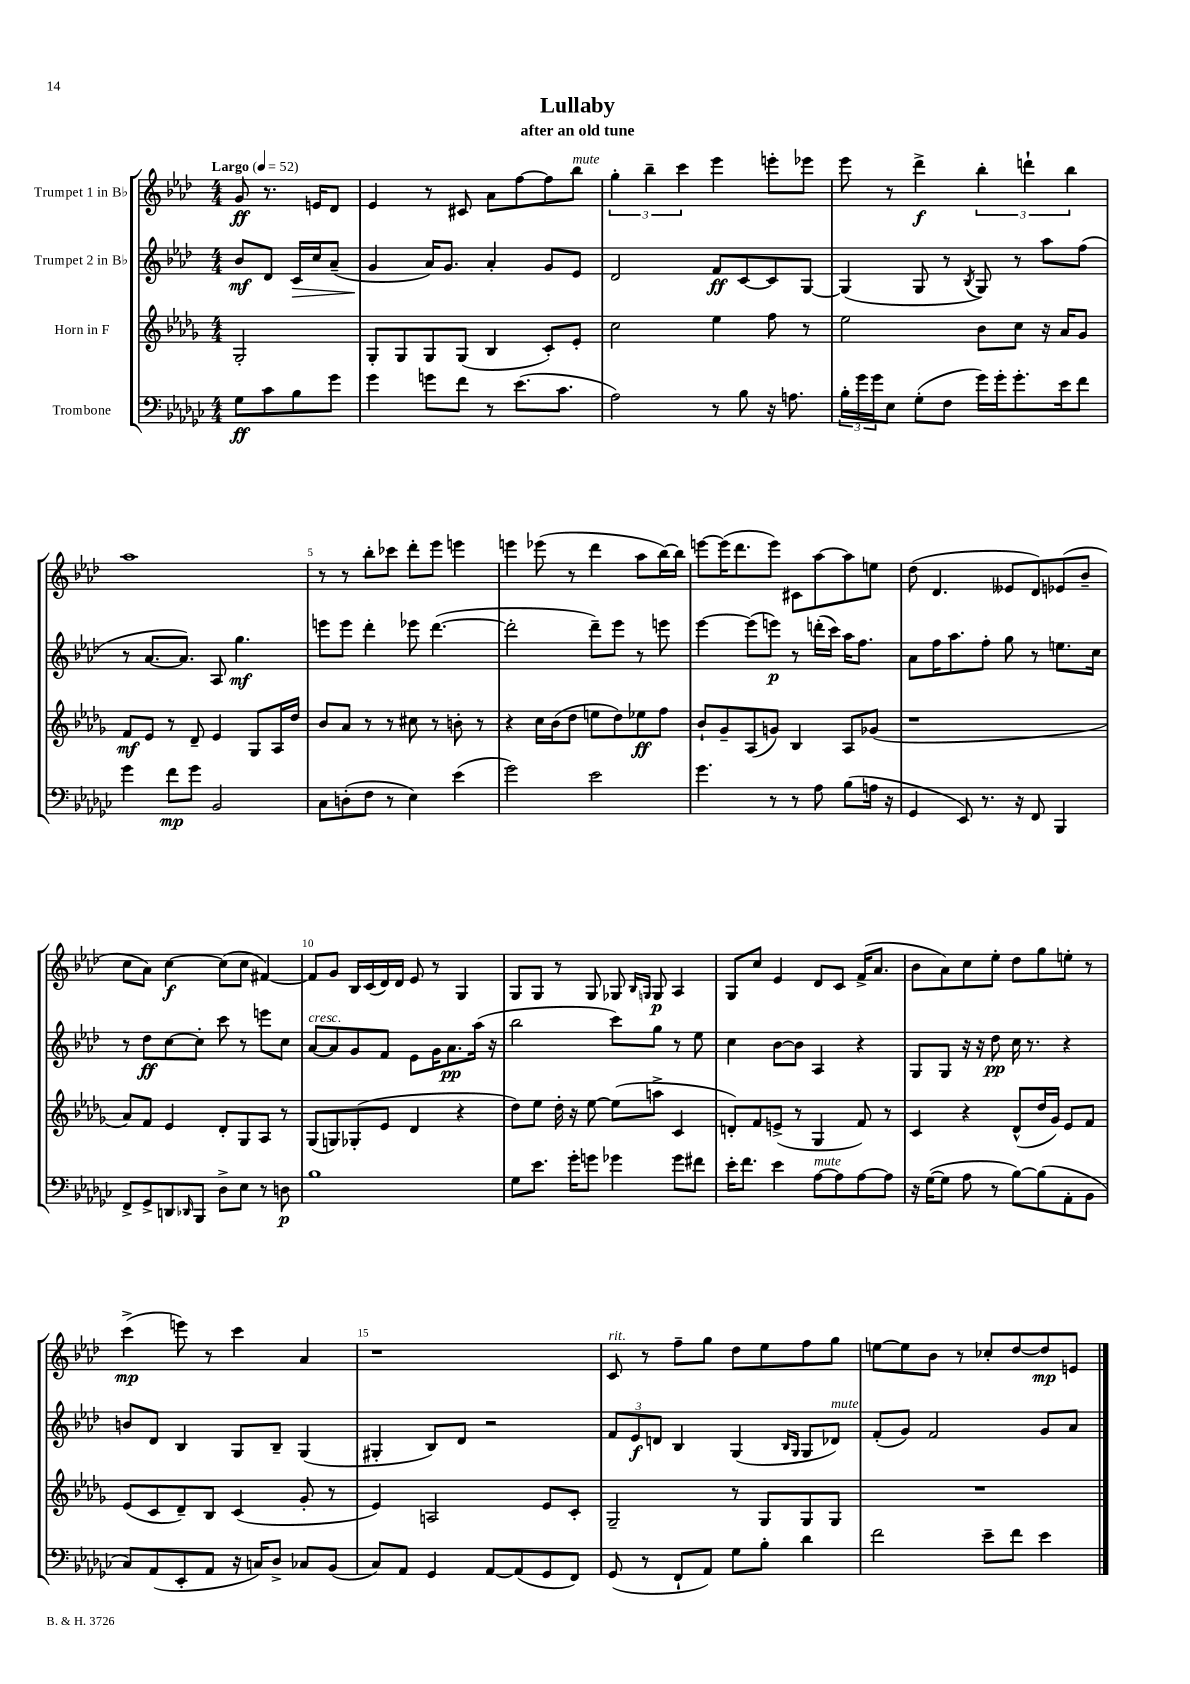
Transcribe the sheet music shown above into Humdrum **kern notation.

**kern	**kern	**kern	**kern
*staff4	*staff3	*staff2	*staff1
*clefF4	*clefG2	*clefG2	*clefG2
*k[b-e-a-d-g-c-]	*k[b-e-a-d-g-]	*k[b-e-a-d-]	*k[b-e-a-d-]
*M4/4	*M4/4	*M4/4	*M4/4
*MM52	*MM52	*MM52	*MM52
8G-	2G-'	8b-	8g
8c-	.	8d-	8.r
8B-	.	16c	.
.	.	16cc	16e
8g-	.	(8a-~	8d-
=	=	=	=
4g-	8G-'	4g	4e-
.	8G-	.	.
8g	8G-	16a-)	8r
.	.	8.g	.
8f	(8G-	.	8c#
8r	4B-	4a-'	8a-
(8.e-	.	.	[8ff
.	8c')	8g	8ff]
8.c-	.	.	.
.	8e-'	8e-	8bb-
=	=	=	=
2A-)	2cc	2d-	6gg'
.	.	.	6bb-~
.	.	.	6ccc
8r	4ee-	8f	4eee-
8B-	.	[8c	.
16r	8ff	8c]	8eee'
8.A	.	.	.
.	8r	[8G	8eee-
=	=	=	=
24B-'	2ee-	(4G]	8eee-
24g-	.	.	.
24g-	.	.	.
8E-	.	.	8r
(8G-'	.	8G	4ddd-^
8F	.	8r	.
.	.	8qB-	.
16g-)	8b-	8G)	6bb-'
16g-'	.	.	.
8.g-'	8cc	8r	.
.	.	.	6ddd`
.	16r	8aa-	.
16e-	16a-	.	.
.	.	.	6bb-
8f	8g-	(8ff	.
=	=	=	=
4g-	8f	8r	1aa-
.	8e-	[8.a-	.
8f	8r	.	.
.	.	8.a-])	.
8g-	8d-~	.	.
2BB-	4e-	8A-	.
.	.	4.gg	.
.	8G-	.	.
.	16A-	.	.
.	16dd-	.	.
=	=	=	=
8C-	8b-	8eee	8r
(8D'	8a-	8eee	8r
8F	8r	4ddd-'	8bb-'
8r	8r	.	8ccc-
4E-)	8cc#	8eee-	8ddd-'
.	8r	([4.ddd-	8eee-
(4e-	8b'	.	4eee
.	8r	.	.
=	=	=	=
2g-)	4r	2ddd-']	4eee
.	16cc	.	(8eee-
.	(16b-	.	.
.	8dd-	.	8r
2e-	8ee	8ddd-~)	4ddd-
.	8dd-)	8eee-	.
.	8ee-	8r	8aa-
.	8ff	8eee	[16bb-)
.	.	.	16bb-]
=	=	=	=
4.g-	8b-`	[4eee-	[8eee
.	8g-~	.	(16eee]
.	.	.	8.ddd-
.	(8A-	(8eee-]	.
8r	8g)	8eee)	8eee)
8r	4B-	8r	8c#
8A-	.	(16ddd'	[8aa-
.	.	16ccc)	.
(8B-	8A-	16aa-	8aa-]
.	.	8.ff	.
16A	(8g-	.	8ee
16r	.	.	.
=	=	=	=
4GG-	1r	8a-	(8dd-
.	.	16ff	4.d-
.	.	8.aa-	.
8EE-)	.	.	.
8.r	.	8ff'	.
.	.	8gg	8e--
16r	.	.	.
8FF	.	8r	8d-)
4BBB-	.	8.ee	(8e-
.	.	.	8b-~
.	.	16cc	.
=	=	=	=
8FF^	8a-)	8r	8cc
8GG-^	8f	8dd-	8a-)
8DD	4e-	[8cc	[4cc
16qqDD-	.	.	.
8BBB-	.	8cc']	.
8D-^	8d-'	8ccc	(8cc]
8E-	8G-	8r	8cc
8r	8A-	8eee	[4f#)
8D	8r	8cc	.
=	=	=	=
1B-	(8G-	[8a-	8f#]
.	8G)	8a-]	8g
.	(8G-'	8g	16B-
.	.	.	(16c
.	8e-	8f	16d-)
.	.	.	16d-
.	4d-	8e-	8e-
.	.	16g	8r
.	.	8.a-	.
.	4r	.	4G
.	.	(16aa-	.
.	.	16r	.
=	=	=	=
8G-	8dd-)	2bb-	8G
8.e-	8ee-	.	8G
.	16dd-'	.	8r
16g-'	16r	.	.
8g	[8ee-	.	8G
4g-	(8ee-]	8ccc)	8G-
.	.	.	16qqB-
.	.	.	16qqG
.	8aa^	8gg	8G
8g-	4c	8r	4A-
8f#	.	8ee-	.
=	=	=	=
16e-'	8d')	4cc	8G
8.f	.	.	.
.	8f	.	8cc
4e-	(8e^	[8b-	4e-
.	8r	8b-]	.
[8A-	4G-	4A-	8d-
8A-]	.	.	8c
[8A-	8f)	4r	(16f^
.	.	.	8.a-
8A-]	8r	.	.
=	=	=	=
16r	4c	8G	8b-
([16G-	.	.	.
8G-]	.	8G	8a-)
8A-	4r	16r	8cc
.	.	16r	.
8r	.	8dd-	8ee-'
[8B-)	(8d-^^	16cc	8dd-
.	.	8.r	.
(8B-]	16dd-	.	8gg
.	16g-)	.	.
8AA-'	8e-	4r	8ee'
8BB-	8f	.	8r
=	=	=	=
8C-)	(8e-	8b	(4ccc^
(8AA-	8c	8d-	.
8EE-'	8d-~)	4B-	8eee)
8AA-	8B-	.	8r
16r	(4c	8G	4ccc
16C)	.	.	.
8D-^	.	8B-~	.
8C-	8g-'	(4G	4a-
(8BB-	8r	.	.
=	=	=	=
8C-)	4e-)	4G#'	1r
8AA-	.	.	.
4GG-	2A	8B-)	.
.	.	8d-	.
[8AA-	.	2r	.
(8AA-]	.	.	.
8GG-	8e-	.	.
8FF)	8c'	.	.
=	=	=	=
(8GG-	2G-~	12f	8c
.	.	12e-	.
8r	.	.	8r
.	.	12d	.
8FF`	.	4B-	8ff~
8AA-)	.	.	8gg
8G-	8r	(4G	8dd-
8B-'	8G-	.	8ee-
.	.	16qqB-	.
.	.	16qqG	.
4d-	8G-	8G	8ff
.	8G-	8d-)	8gg
=	=	=	=
2f	1r	(8f'	[8ee
.	.	8g)	8ee]
.	.	2f	8b-
.	.	.	8r
8e-~	.	.	8cc-'
8f	.	.	[8dd-
4e-	.	8g	8dd-]
.	.	8a-	8e
==	==	==	==
*-	*-	*-	*-
